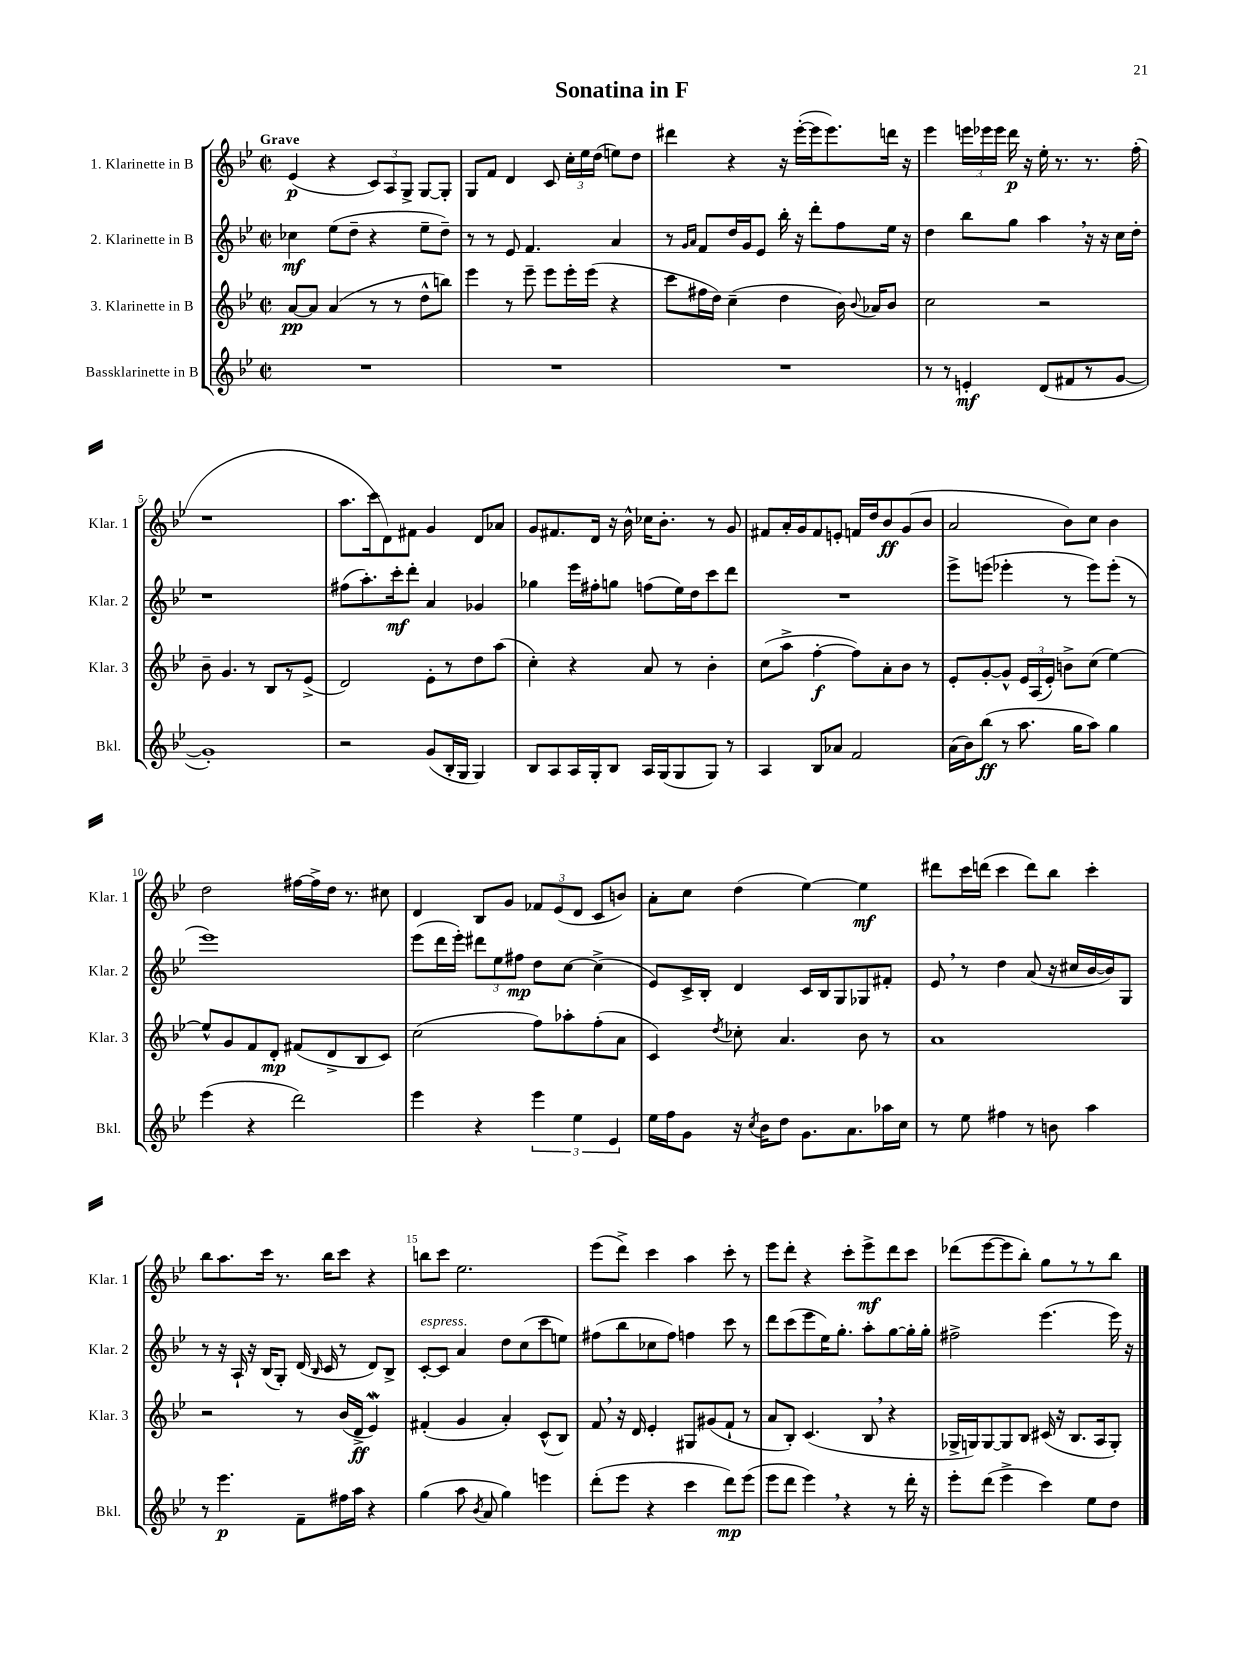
\header { title = "Sonatina in F" }
<<
\new StaffGroup <<
\new Staff = "s0" \with { instrumentName = "1. Klarinette in B" shortInstrumentName = "Klar. 1" } {
    \clef treble \key bes \major \defaultTimeSignature \time 2/2 \tempo "Grave"
    \autoBeamOff ees'4\p( r4 \tuplet 3/2 { c'8[) a8 g8]-> } g8[~ g8]-. |
    g8[ f'8] d'4 c'8 \tuplet 3/2 { c''16[-. ees''16 d''16]( } e''8[) d''8] |
    dis'''4 r4 r16 ees'''16[~-.( ees'''16 ees'''8.) d'''16] r16 |
    ees'''4 \tuplet 3/2 { e'''16[ ees'''16 ees'''16] } d'''16\p r16 ees''16-. r8. r8. f''16-.( |
    r1 |
    a''8.[ c'''16 d'8) fis'8] g'4 d'8[ aes'8] |
    g'8[ fis'8. d'16] r16 bes'16-^ ces''16[ bes'8.]-. r8 g'8 |
    fis'8[ a'16-. g'16 fis'8 e'8]-. f'16[ d''16 bes'8\ff g'8( bes'8] |
    a'2 bes'8[) c''8] bes'4 |
    d''2 fis''16[~ fis''16-> d''16] r8. cis''8 |
    d'4 bes8[ g'8] \tuplet 3/2 { fes'8[ ees'8( d'8] } c'8[ b'8]) |
    a'8[-. c''8] d''4( ees''4~) ees''4\mf |
    dis'''8[ c'''16 d'''16]( c'''4 d'''8[) bes''8] c'''4-. |
    bes''8[ a''8. c'''16] r8. bes''16[ c'''8] r4 |
    b''8[ c'''8] ees''2. |
    ees'''8[( d'''8]->) c'''4 a''4 c'''8-. r8 |
    ees'''8[ d'''8]-. r4 c'''8[-. ees'''8->\mf d'''8 c'''8] |
    des'''8[( ees'''8~ ees'''8 bes''8]-.) g''8[ r8 r8 bes''8] \bar "|." |
}
\new Staff = "s1" \with { instrumentName = "2. Klarinette in B" shortInstrumentName = "Klar. 2" } {
    \clef treble \key bes \major \defaultTimeSignature \time 2/2
    \autoBeamOff ces''4\mf ees''8[( d''8]-- r4 ees''8[-- d''8]--) |
    r8 r8 ees'8 f'4. a'4 |
    r8 \grace { g'16[ a'16] } f'8[ d''16 g'16 ees'8] bes''16-. r16 d'''8[-. f''8 ees''16] r16 |
    d''4 bes''8[ g''8] a''4 \breathe r16 r16 c''16[ d''16]-. |
    r1 |
    fis''8[( a''8.-.) c'''16-.\mf d'''8]-. a'4 ges'4 |
    ges''4 ees'''16[ fis''16-. g''8] f''8[( ees''16) d''16 c'''8 d'''8] |
    R1 |
    ees'''8[-> e'''8]( ees'''4-. r8 ees'''8[) ees'''8]-.( r8 |
    ees'''1) |
    ees'''8[( d'''16 ees'''16]-.) \tuplet 3/2 { dis'''8[ ees''8 fis''8]\mp } d''8[ c''8]~ c''4->( |
    ees'8[) c'16-> bes16]-. d'4 c'16[ bes16 g8 ges8 fis'8]-. |
    ees'8 \breathe r8 d''4 a'8( r16 cis''16[ bes'16~ bes'16) g8] |
    r8 r16 a16-! r16 bes16[( g8]-.) d'16( \grace { bes16 } c'16 r8 d'8[) bes8]-> |
    c'8[~-.^\markup { \italic "espress." } c'8] a'4 d''8[ c''8( c'''8 e''8]) |
    fis''8[( bes''8 ces''8 fis''8]) f''4 c'''8 r8 |
    d'''8[ c'''8( ees'''8 ees''16) g''8.]-. a''8[-. g''8~ g''16-. g''16]-. |
    fis''2-> ees'''4.( ees'''16) r16 \bar "|." |
}
\new Staff = "s2" \with { instrumentName = "3. Klarinette in B" shortInstrumentName = "Klar. 3" } {
    \clef treble \key bes \major \defaultTimeSignature \time 2/2
    \autoBeamOff a'8[~\pp a'8] a'4( r8 r8 d''8[-^ b''8]) |
    ees'''4 r8 ees'''8-- ees'''8[ ees'''16-. ees'''16]( r4 |
    c'''8[ fis''16 d''16]) c''4--( d''4 bes'16) \appoggiatura { bes'8 } aes'16[ bes'8] |
    c''2 r2 |
    bes'8-- g'4. r8 bes8[ r8 ees'8]->( |
    d'2) ees'8[-. r8 d''8 a''8]( |
    c''4-.) r4 a'8 r8 bes'4-. |
    c''8[( a''8]-> f''4~-.\f f''8[) a'8-. bes'8] r8 |
    ees'8[-. g'8~-. g'8]-^ \tuplet 3/2 { ees'16[ a16( ees'16]-.) } b'8[-> c''8]( ees''4~) |
    ees''8[-^ g'8 f'8 d'8]-.\mp fis'8[( d'8-> bes8 c'8]) |
    c''2( f''8[) aes''8-. f''8-.( a'8] |
    c'4) \acciaccatura { d''8 } ces''8-. a'4. bes'8 r8 |
    a'1 |
    r2 r8 bes'16[( d'16]->\ff ees'4\mordent) |
    fis'4-.( g'4 a'4-.) c'8[-^( bes8]) |
    f'8 \breathe r16 d'16 ees'4-. gis8[ gis'8( f'8]-! r8 |
    a'8[ bes8]-.) c'4.( bes8 \breathe r4 |
    ges16[-> g16) g8~ g8 bes8] cis'16( r16 bes8.[ a16 g8]-.) \bar "|." |
}
\new Staff = "s3" \with { instrumentName = "Bassklarinette in B" shortInstrumentName = "Bkl." } {
    \clef treble \key bes \major \defaultTimeSignature \time 2/2
    \autoBeamOff R1 |
    R1 |
    R1 |
    r8 r8 e'4-.\mf d'8[( fis'8 r8 g'8]~ |
    g'1-.) |
    r2 g'8[( bes16-. g16] g4) |
    bes8[ a8 a16 g16-. bes8] a16[ g16( g8 g8]) r8 |
    a4 bes8[ aes'8] f'2 |
    a'16[( bes'16) bes''8]\ff( r8 a''8. g''16[ a''8]) g''4 |
    ees'''4( r4 d'''2) |
    ees'''4 r4 \tuplet 3/2 { ees'''4 ees''4 ees'4 } |
    ees''16[ f''16 g'8] r16 \acciaccatura { c''8 } bes'16[ d''8] g'8.[ a'8. aes''16 c''16] |
    r8 ees''8 fis''4 r8 b'8 a''4 |
    r8 ees'''4.\p f'8[-- fis''16 a''16] r4 |
    g''4( a''8 \acciaccatura { bes'8 } a'8 g''4) e'''4 |
    d'''8[-.( ees'''8] r4 c'''4 d'''8[\mp) ees'''8]( |
    ees'''8[ d'''8] ees'''4) \breathe r4 r8 d'''16-. r16 |
    ees'''8[-. d'''8]( ees'''4-> c'''4) ees''8[ d''8] \bar "|." |
}
>>
>>
\layout { \context { \Score \override BarNumber.break-visibility = ##(#f #t #t) barNumberVisibility = #(every-nth-bar-number-visible 5) } }
